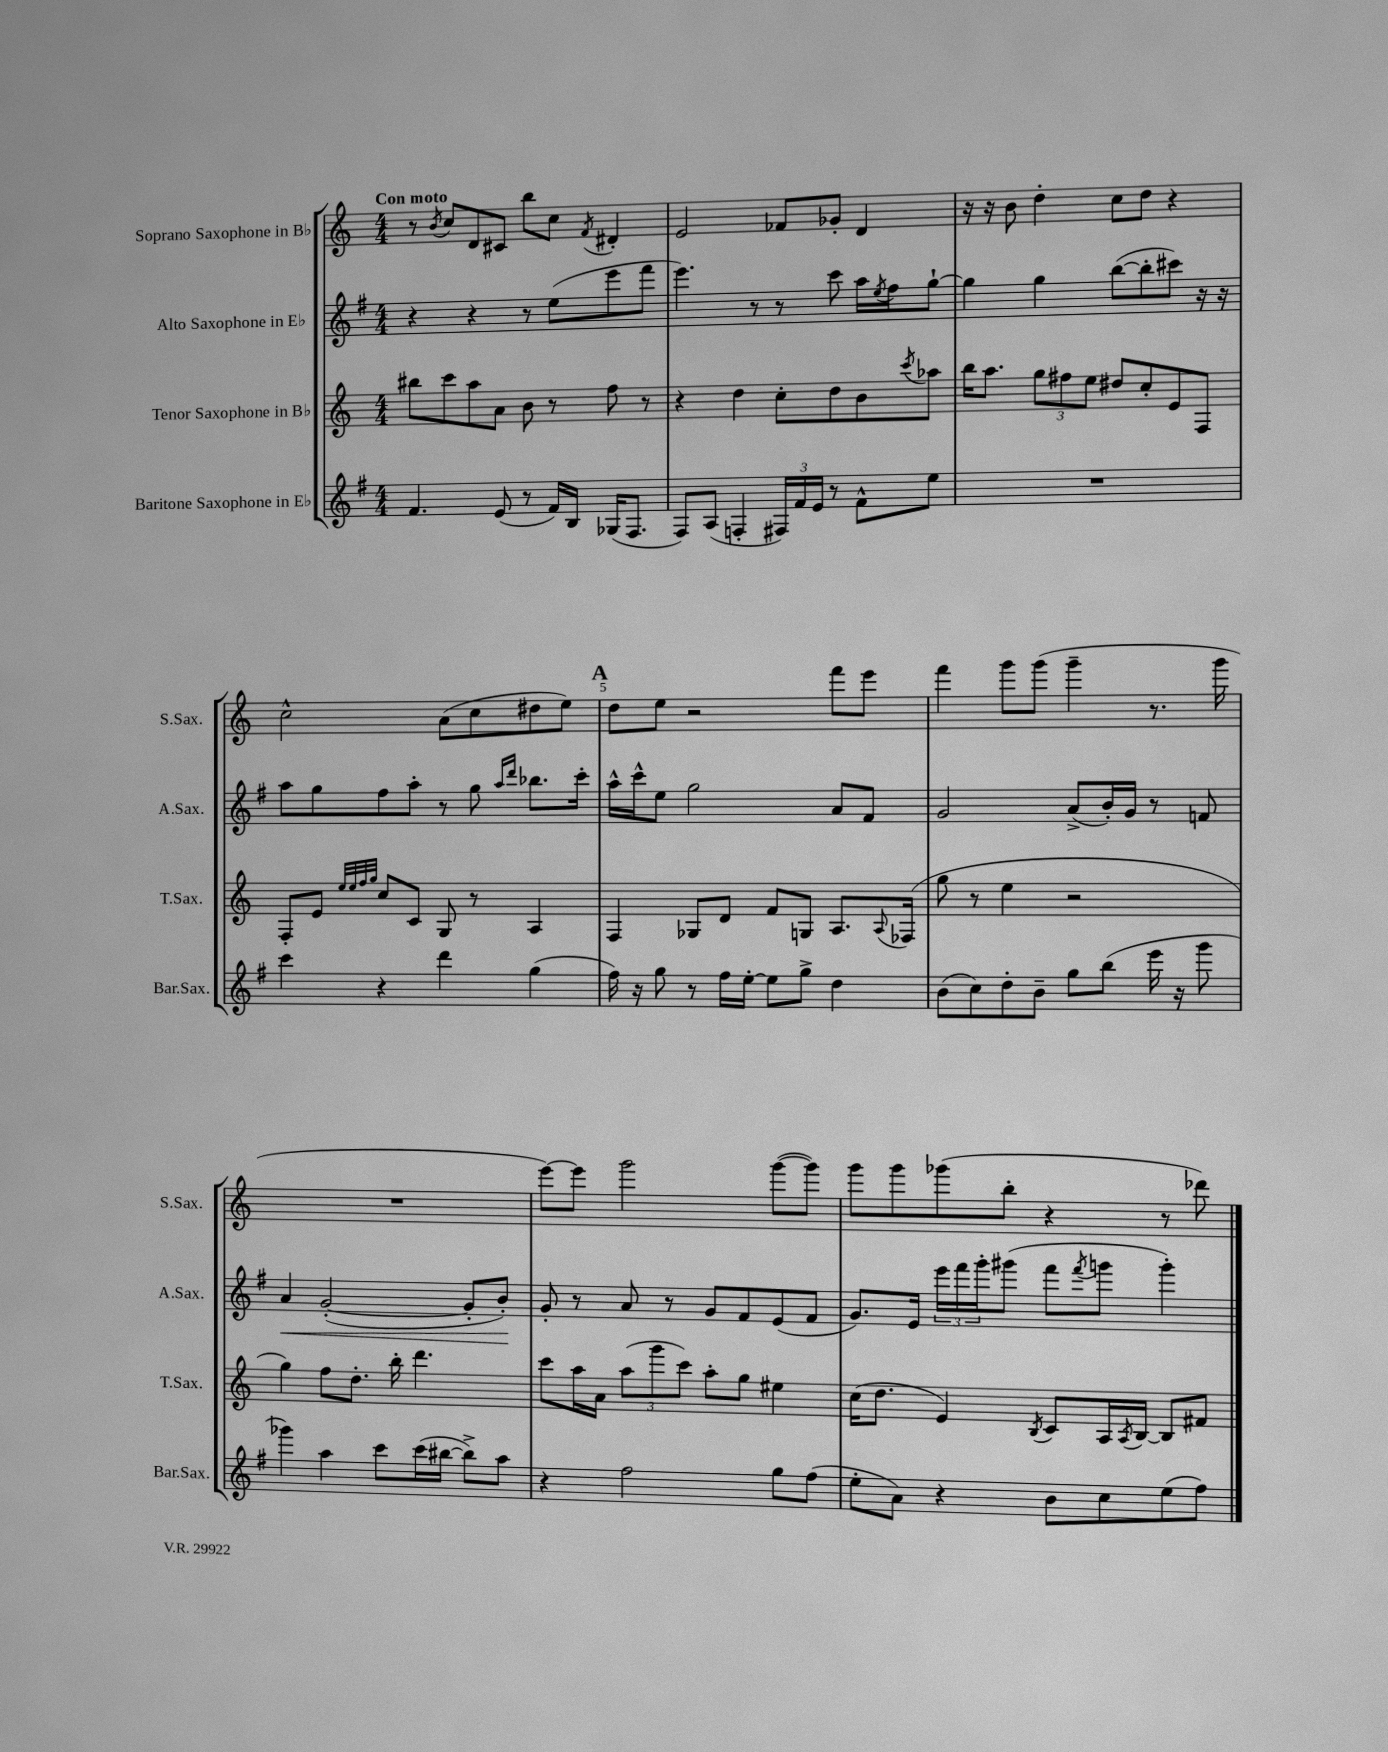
<<
\new StaffGroup <<
\new Staff = "s0" \with { instrumentName = "Soprano Saxophone in Bb" shortInstrumentName = "S.Sax." } {
    \clef treble \key c \major \numericTimeSignature \time 4/4 \tempo "Con moto"
    r8 \acciaccatura { b'8 } c''8 d'8 cis'8 b''8 c''8 \acciaccatura { f'8 } dis'4-. |
    e'2 fes'8 ges'8-. d'4 |
    r16 r16 b'8 d''4-. c''8 d''8 r4 |
    c''2-^ a'8( c''8 dis''8 e''8) |
    \mark \markup { \bold "A" } d''8 e''8 r2 f'''8 e'''8 |
    f'''4 g'''8 g'''8( g'''4-- r8. g'''16 |
    R1 |
    e'''8~) e'''8 g'''2 g'''8~( g'''8) |
    g'''8 g'''8 ges'''8( b''8-. r4 r8 des'''8) \bar "|." |
}
\new Staff = "s1" \with { instrumentName = "Alto Saxophone in Eb" shortInstrumentName = "A.Sax." } {
    \clef treble \key g \major \numericTimeSignature \time 4/4
    r4 r4 r8 e''8( e'''8 fis'''8 |
    e'''4.) r8 r8 c'''8 a''16 \acciaccatura { e''8 } fis''16 g''8~-! |
    g''4 g''4 b''8~( b''8-. cis'''8) r16 r16 |
    a''8 g''8 fis''8 a''8-. r8 g''8 \grace { a''16 d'''16 } bes''8. c'''16-. |
    \mark \markup { \bold "A" } a''16-^ c'''16-^ e''8 g''2 a'8 fis'8 |
    g'2 a'8->( b'16-.) g'16 r8 f'8 |
    a'4\< g'2~-.( g'8-. b'8-.\!) |
    g'8-. r8 a'8 r8 g'8 fis'8 e'8( fis'8 |
    g'8.) e'16 \tuplet 3/2 { e'''16 fis'''16 g'''16-. } gis'''8( fis'''8 \acciaccatura { fis'''8 } g'''8 g'''4-.) \bar "|." |
}
\new Staff = "s2" \with { instrumentName = "Tenor Saxophone in Bb" shortInstrumentName = "T.Sax." } {
    \clef treble \key c \major \numericTimeSignature \time 4/4
    bis''8 c'''8 a''8 a'8 b'8 r8 f''8 r8 |
    r4 d''4 c''8-. d''8 b'8 \acciaccatura { c'''8 } aes''8 |
    b''16 a''8. \tuplet 3/2 { g''8 fis''8 e''8 } dis''8 c''8-. e'8 f8 |
    f8-. e'8 \grace { e''32 e''32 f''32 g''32 } c''8 c'8 g8 r8 a4 |
    \mark \markup { \bold "A" } f4 ges8 d'8 f'8 g8 a8. \appoggiatura { a8 } fes16( |
    g''8 r8 e''4 r2 |
    g''4) f''8 d''8.-. b''16-. d'''4. |
    c'''8 a''16 a'16 \tuplet 3/2 { a''8( g'''8 c'''8) } a''8-. g''8 eis''4 |
    c''16( d''8. e'4) \acciaccatura { b8 } c'8 a16 \acciaccatura { a8 } b16~ b8 fis'8 \bar "|." |
}
\new Staff = "s3" \with { instrumentName = "Baritone Saxophone in Eb" shortInstrumentName = "Bar.Sax." } {
    \clef treble \key g \major \numericTimeSignature \time 4/4
    fis'4. e'8( r8 fis'16) b16 ges16( fis8. |
    fis8) a8( f4-. \tuplet 3/2 { fis16) fis'16 e'16 } r8 fis'8-^ e''8 |
    R1 |
    c'''4 r4 d'''4 g''4( |
    \mark \markup { \bold "A" } fis''16) r16 g''8 r8 fis''16 e''16~-. e''8 g''8-> d''4 |
    b'8( c''8) d''8-. b'8-- g''8 b''8( e'''16 r16 g'''8 |
    ges'''4) a''4 c'''8 c'''16( bis''16~ bis''8->) a''8 |
    r4 fis''2 g''8 fis''8( |
    e''8-. a'8) r4 b'8 c''8 e''8( fis''8) \bar "|." |
}
>>
>>
\layout { \context { \Score \override BarNumber.break-visibility = ##(#f #t #t) barNumberVisibility = #(every-nth-bar-number-visible 5) } }
